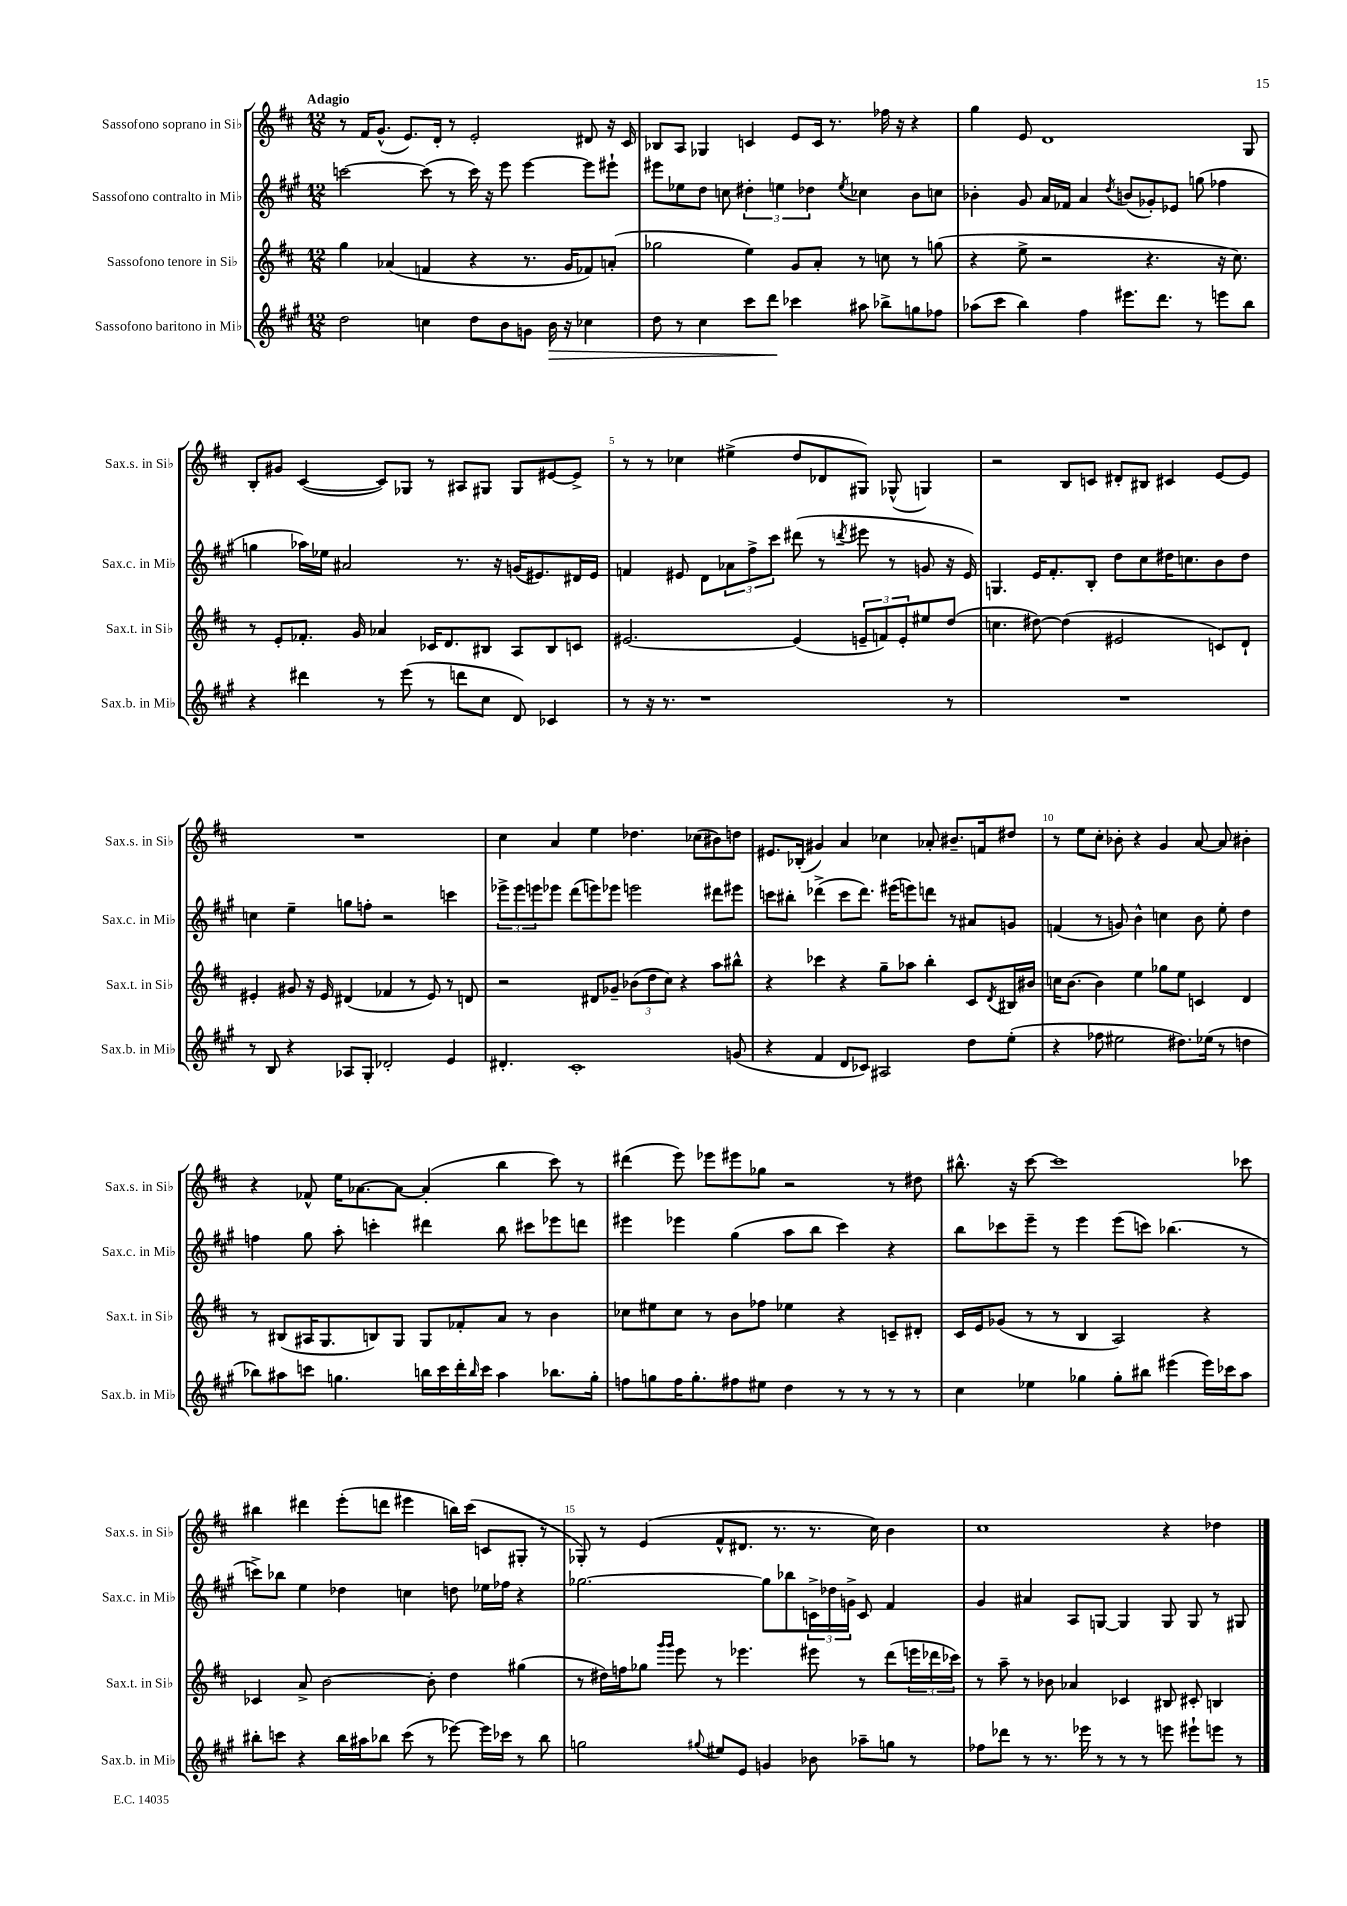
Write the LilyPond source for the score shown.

<<
\new StaffGroup <<
\new Staff = "s0" \with { instrumentName = "Sassofono soprano in Sib" shortInstrumentName = "Sax.s. in Sib" } {
    \clef treble \key d \major \numericTimeSignature \time 12/8 \tempo "Adagio"
    r8 fis'16 g'8.-^( e'8.) d'16-. r8 e'2-. dis'8 r16 cis'16 |
    bes8 a8 ges4 c'4 e'8 c'16 r8. fes''16 r16 r4 |
    g''4 e'8 d'1 g8 |
    b8-. gis'8 cis'4~( cis'8) ges8 r8 ais8 gis8 gis8 eis'8~ eis'8-> |
    r8 r8 ces''4 eis''4->( d''8 des'8 gis8) ges8-^( g4) |
    r2 b8 c'8 dis'8-. bis8 cis'4 e'8~ e'8 |
    R1. |
    cis''4 a'4 e''4 des''4. ces''8( bis'8) d''8 |
    eis'8. bes16-.( gis'4) a'4 ces''4 aes'8-. bis'8.-- f'16 dis''8 |
    r8 e''8 cis''8-. bes'8-. r4 g'4 a'8~ a'8 bis'4-. |
    r4 fes'8-^ e''16 aes'8.~ aes'8~ aes'4-.( b''4 cis'''8) r8 |
    dis'''4( e'''8) ees'''8 eis'''8 ges''8 r2 r8 dis''8 |
    bis''8.-^ r16 cis'''8~ cis'''1 ces'''8 |
    bis''4 dis'''4 e'''8-.( d'''8 eis'''4 b''16) cis'''16( c'8 gis8-. r8 |
    ges8-.) r8 e'4( fis'8-^ dis'8. r8. r8. cis''16) b'4 |
    cis''1 r4 des''4 \bar "|." |
}
\new Staff = "s1" \with { instrumentName = "Sassofono contralto in Mib" shortInstrumentName = "Sax.c. in Mib" } {
    \clef treble \key a \major \numericTimeSignature \time 12/8
    c'''2~ c'''8( r8 c'''16) r16 e'''8 e'''4~ e'''8 eis'''8-! |
    eis'''8 ees''8 d''8 c''8 \tuplet 3/2 { dis''4-. e''4 des''4 } \acciaccatura { e''8 } ces''4 b'8 c''8 |
    bes'4-. gis'8 a'16 fes'16 a'4 \acciaccatura { d''8 } b'8( ges'8-.) ees'8 g''8( fes''4 |
    g''4 aes''16) ees''16 ais'2 r8. r16 g'16( eis'8.) dis'16 eis'16 |
    f'4 eis'8 d'8 \tuplet 3/2 { aes'8 fis''8-> cis'''8 } dis'''8( r8 \acciaccatura { d'''8 } eis'''8 r8 g'8 r16 eis'16) |
    g4. e'16 fis'8.-. b8-. d''8 cis''8 dis''16 c''8. b'8 dis''8 |
    c''4 e''4-- g''8 f''8-. r2 c'''4 |
    \tuplet 3/2 { ees'''8-> ees'''8 e'''8 } ees'''8 d'''8( e'''8) ees'''8 e'''2 dis'''8 eis'''8 |
    c'''8 bis''8-. des'''4->( c'''8 des'''8.) eis'''16( e'''8) d'''8 r8 ais'8 g'8 |
    f'4( r8 g'8) b'4-^ c''4 b'8 e''8-. d''4 |
    f''4 gis''8 a''8-. c'''4-. dis'''4 b''8 cis'''8 ees'''8 d'''8 |
    eis'''4 ees'''4 gis''4( a''8 b''8 cis'''4) r4 |
    b''8 ces'''8 e'''8-- r8 e'''4 e'''8( c'''8) bes''4.( r8 |
    c'''8->) bes''8 e''4 des''4 c''4 d''8 ees''16 fes''16 r4 |
    ges''2.~ ges''8 bes''8 \tuplet 3/2 { c'16-> des''16 g'16-> } c'8 fis'4 |
    gis'4 ais'4 a8 g8~ g4 g8 g8 r8 gis8 \bar "|." |
}
\new Staff = "s2" \with { instrumentName = "Sassofono tenore in Sib" shortInstrumentName = "Sax.t. in Sib" } {
    \clef treble \key d \major \numericTimeSignature \time 12/8
    g''4 aes'4( f'4 r4 r8. g'16 fes'8) a'8-.( |
    ges''2 e''4) g'8 a'8-. r8 c''8 r8 g''8( |
    r4 e''8-> r2 r4. r16 cis''8.) |
    r8 e'8-. fes'8.-. g'16 aes'4 ces'16 d'8. bis8 a8 bis8 c'8 |
    eis'2.~ eis'4( \tuplet 3/2 { e'8-- f'8) e'8-. } eis''8 d''8( |
    c''4. dis''8~) dis''4( eis'2 c'8) d'8-! |
    eis'4-. gis'8 r16 eis'16 dis'4( fes'4 r8 eis'8) r8 d'8 |
    r2 dis'8 ges'8-- \tuplet 3/2 { bes'8( d''8 cis''8) } r4 a''8 bis''8-^ |
    r4 ces'''4 r4 g''8-- aes''8 b''4-. cis'8 \acciaccatura { d'8 } bis16 bis'16 |
    c''16 b'8.~ b'4 e''4 ges''8 e''8 c'4 d'4 |
    r8 bis8( ais16 g8. b8) g8 g8 fes'8-. a'8 r8 b'4 |
    ces''8 eis''8 ces''8 r8 b'8 fes''8 ees''4 r4 c'8-- dis'8-. |
    cis'16 e'16 ges'8( r8 r8 b4 a2) r4 |
    ces'4 a'8-> b'2~ b'8-. d''4 gis''4( |
    r8 dis''16) f''16 ges''8 \grace { g'''16 g'''16 } e'''8 r8 ees'''4. eis'''8 r8 d'''8( \tuplet 3/2 { e'''16 des'''16 ces'''16) } |
    r8 a''8-- r8 bes'8 aes'4 ces'4 bis8 cis'8-. b4 \bar "|." |
}
\new Staff = "s3" \with { instrumentName = "Sassofono baritono in Mib" shortInstrumentName = "Sax.b. in Mib" } {
    \clef treble \key a \major \numericTimeSignature \time 12/8
    d''2 c''4 d''8 b'8 g'8 b'16\> r16 ces''4 |
    d''8 r8 cis''4 cis'''8 d'''8\! ces'''4 ais''8 bes''8-> g''8 fes''8 |
    aes''8( cis'''8 b''4) fis''4 eis'''8. d'''8. r8 e'''8 b''8 |
    r4 dis'''4 r8 e'''8( r8 d'''8 cis''8 d'8) ces'4 |
    r8 r16 r8. r1 r8 |
    R1. |
    r8 b8 r4 aes8 gis8-. des'2-. e'4 |
    dis'4.-. cis'1-. g'8( |
    r4 fis'4 d'8 ces'8) ais2 d''8 e''8-.( |
    r4 fes''8 eis''2 dis''8.) ees''16( r8 d''4 |
    bes''8) ais''8 c'''8 g''4. b''16 c'''16 d'''16-. \grace { b''16 } c'''16 ais''4 bes''8. g''16-. |
    f''8 g''8 f''16 g''8.-. fis''8 eis''8 d''4 r8 r8 r8 r8 |
    cis''4 ees''4 ges''4 ges''8-. bis''8 eis'''4( eis'''16) ces'''16 a''8 |
    bis''8-. c'''8 r4 bis''16 ais''16 bes''8 c'''8( r8 ees'''8~) ees'''16 ces'''16 r8 bes''8 |
    g''2 \appoggiatura { gis''8 } eis''8 e'8 g'4 bes'8 aes''8-- g''8 r8 |
    fes''8 des'''8 r8 r8. ees'''16 r8 r8 r8 e'''8 eis'''8-! e'''8 r8 \bar "|." |
}
>>
>>
\layout { \context { \Score \override BarNumber.break-visibility = ##(#f #t #t) barNumberVisibility = #(every-nth-bar-number-visible 5) } }
